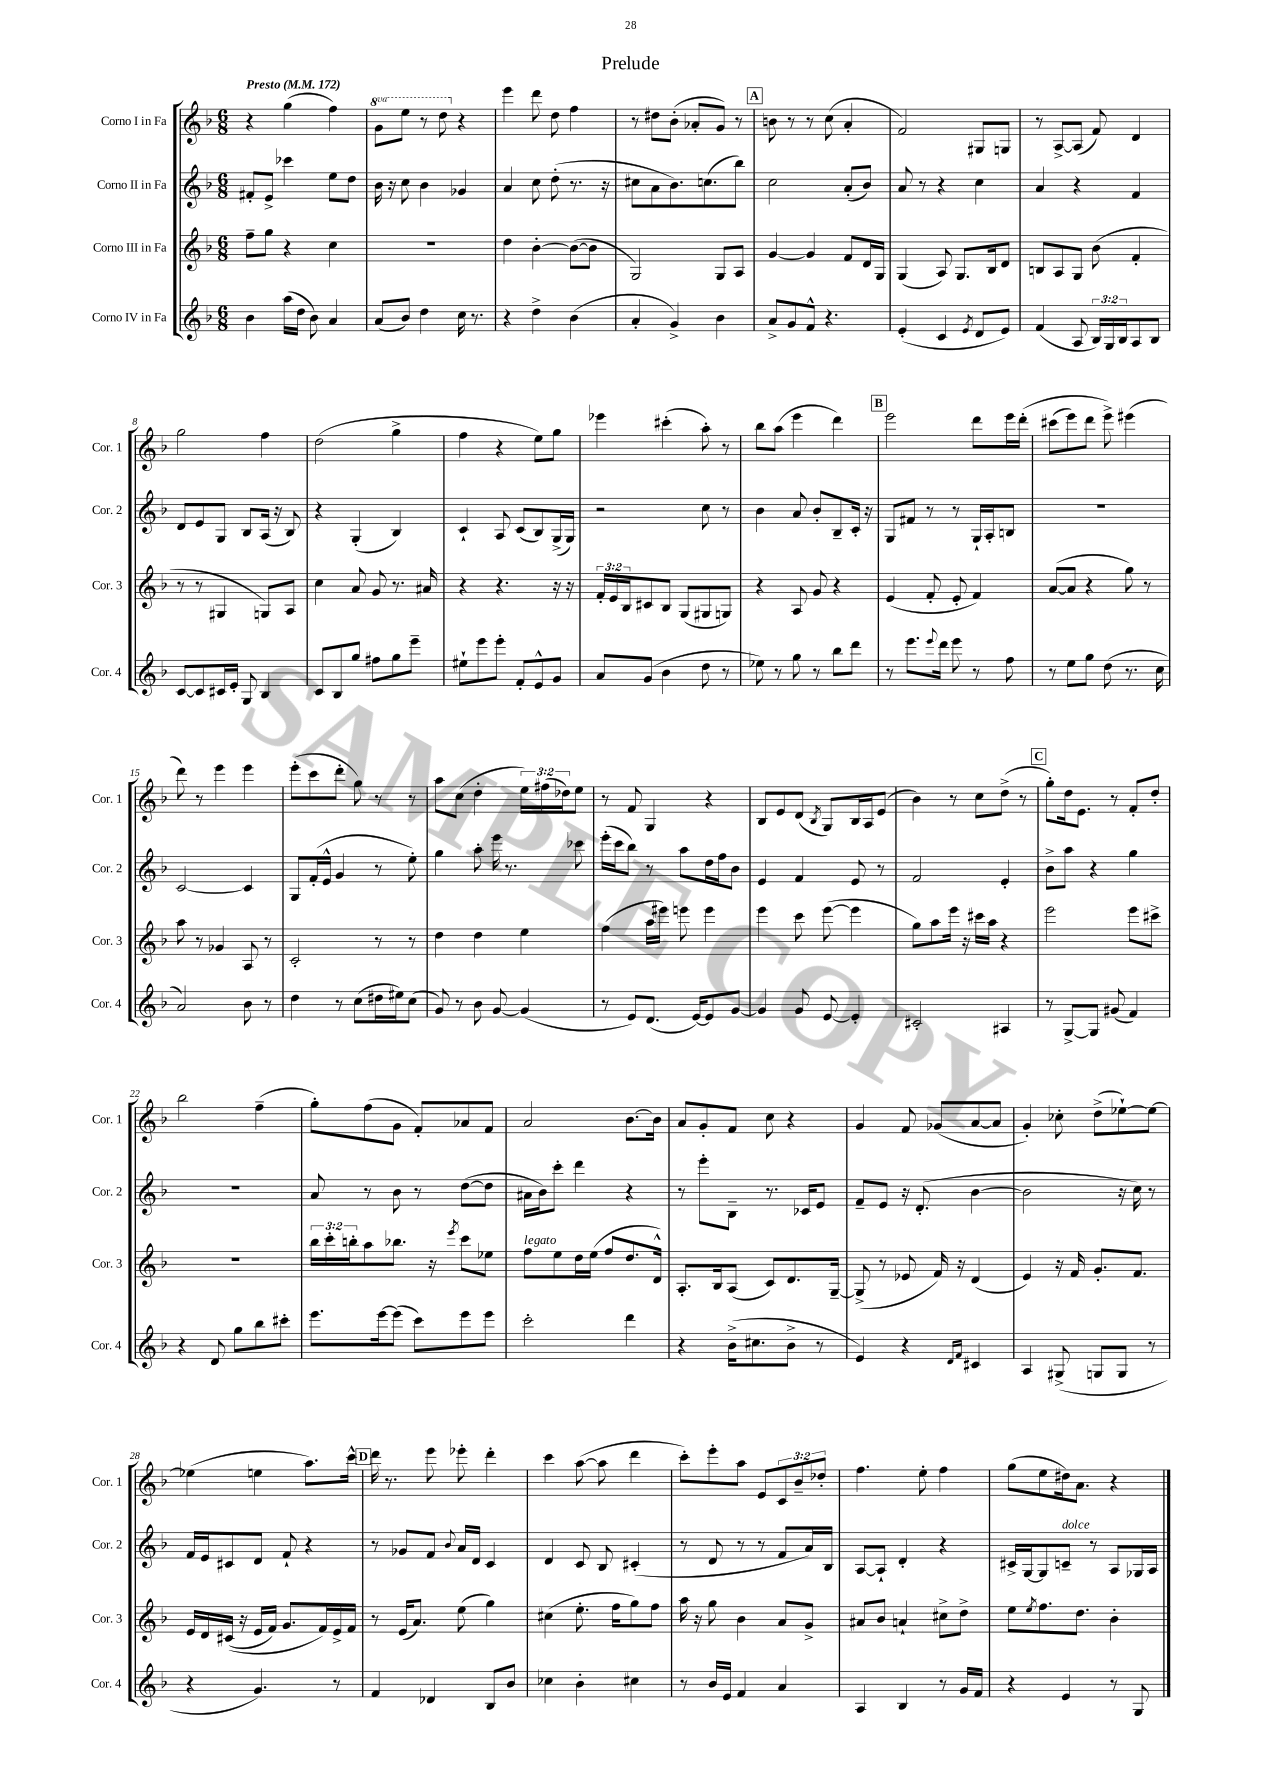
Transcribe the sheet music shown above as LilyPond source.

\header { title = "Prelude" }
<<
\new StaffGroup <<
\new Staff = "s0" \with { instrumentName = "Corno I in Fa" shortInstrumentName = "Cor. 1" } {
    \clef treble \key f \major \numericTimeSignature \time 6/8 \override Staff.TupletNumber.text = #tuplet-number::calc-fraction-text \set Staff.ottavationMarkups = #ottavation-simple-ordinals \tempo "Presto" 4 = 172
    r4 g''4( f''4) |
    \ottava #1 g''8 e'''8 r8 d'''8 \ottava #0 r4 |
    e'''4 d'''8 d''8 f''4 |
    r8 dis''8 bes'8-.( aes'8-. g'8) r8 |
    \mark \markup { \box "A" } b'8 r8 r8 c''8( a'4-. |
    f'2) gis8 g8 |
    r8 a8~-> a8( f'8) d'4 |
    g''2 f''4 |
    d''2( g''4-> |
    f''4 r4 e''8) g''8 |
    ees'''4 cis'''4-.( a''8-.) r8 |
    bes''8 a''8( e'''4 d'''4) |
    \mark \markup { \box "B" } e'''2 d'''8 e'''16 d'''16-.\( |
    cis'''8( e'''8) d'''8 e'''8->\) eis'''4( |
    d'''8) r8 e'''4 e'''4 |
    e'''8-.( c'''8 d'''8-. g''8) r8 r8 |
    a''8 c''8( d''4-. \tuplet 3/2 { e''16) fis''16( des''16) } e''8 |
    r8 f'8 g4 r4 |
    bes8 e'8 d'8( \acciaccatura { bes8 } g8) bes16 a16 e'8( |
    bes'4) r8 c''8 d''8->( r8 |
    \mark \markup { \box "C" } g''8-.) d''16 e'8. r8 f'8-. d''8-. |
    bes''2 f''4--( |
    g''8-.) f''8( g'8 f'8-.) aes'8 f'8 |
    a'2 bes'8.~ bes'16 |
    a'8 g'8-. f'8 c''8 r4 |
    g'4 f'8 ges'8( a'8~ a'8 |
    g'4-.) ces''8-. d''8->( ees''8~-!) ees''8~ |
    ees''4( e''4 a''8.) c'''16-^ |
    \mark \markup { \box "D" } d'''16 r8. e'''8 ees'''8-. d'''4-. |
    c'''4 a''8~( a''8 d'''4 |
    c'''8-.) e'''8-. a''8 e'8 \tuplet 3/2 { c'8 bes'8-- des''8-. } |
    f''4. e''8-. f''4 |
    g''8( e''8 dis''16) a'8. r4 \bar "|." |
}
\new Staff = "s1" \with { instrumentName = "Corno II in Fa" shortInstrumentName = "Cor. 2" } {
    \clef treble \key f \major \numericTimeSignature \time 6/8
    fis'8-. e'8-> ces'''4 e''8 d''8 |
    bes'16 r16 c''8 bes'4 ges'4 |
    a'4 c''8 d''8-.( r8. r16 |
    cis''8 a'8 bes'8.) c''8.( bes''8) |
    \mark \markup { \box "A" } c''2 a'8-.( bes'8) |
    a'8 r8 r4 c''4 |
    a'4 r4 f'4 |
    d'8 e'8 g8 bes8 a16( r16 bes8) |
    r4 g4-.( bes4) |
    c'4-! a8 c'8( bes8) g16->( g16) |
    r2 c''8 r8 |
    bes'4 a'8 bes'8-. bes8-- c'16-. r16 |
    \mark \markup { \box "B" } g8 fis'8 r8 r8 g16-! a16-. b8 |
    R2. |
    c'2~ c'4 |
    g8 f'16-.( e'16-^ g'4 r8 e''8-.) |
    g''4 a''8-. e'''16 r8. ces'''8 |
    e'''16-.( c'''16 bes''8) r8 a''8 d''16 f''16 bes'8 |
    e'4 f'4 e'8 r8 |
    f'2 e'4-. |
    \mark \markup { \box "C" } bes'8-> a''8 r4 g''4 |
    R2. |
    a'8 r8 bes'8 r8 d''8~( d''8 |
    ais'16 bes'16) c'''8-. d'''4 r4 |
    r8 e'''8-. bes8-- r8. ces'16 e'8 |
    f'8-- e'8 r16 d'8.-.( bes'4~ |
    bes'2 r16 c''16) r8 |
    f'16 e'16 cis'8 d'8 f'8-! r4 |
    \mark \markup { \box "D" } r8 ges'8 f'8 \appoggiatura { bes'8 } a'16 d'16 c'4 |
    d'4 c'8 bes8 cis'4-.( |
    r8 d'8 r8 r8 f'8 a'16) bes16 |
    a8~ a8-! d'4-. r4 |
    cis'16-> g16~ g8 c'8--^\markup { \italic "dolce" } r8 a8 ges16 a16 \bar "|." |
}
\new Staff = "s2" \with { instrumentName = "Corno III in Fa" shortInstrumentName = "Cor. 3" } {
    \clef treble \key f \major \numericTimeSignature \time 6/8 \override Staff.TupletNumber.text = #tuplet-number::calc-fraction-text
    f''8-- g''8 r4 c''4 |
    R2. |
    d''4 bes'4~-. bes'8~( bes'8 |
    g2) g8 a8 |
    \mark \markup { \box "A" } g'4~ g'4 f'8 d'16 g16 |
    g4( a8) g8. bes16 d'8 |
    b8 a8 g8 bes'8( f'4-. |
    r8 r8 gis4 g8) a8 |
    c''4 a'8 g'8 r8. ais'16 |
    r4 r4. r16 r16 |
    \tuplet 3/2 { f'16-. e'16 bes16 } cis'8 bes8 g8( gis8 g8) |
    r4 a8 g'8 r4 |
    \mark \markup { \box "B" } e'4( f'8-. e'8-. f'4) |
    a'8~( a'8 r4 g''8) r8 |
    a''8 r8 ges'4 a8 r8 |
    c'2-. r8 r8 |
    d''4 d''4 e''4 |
    f''4( a''16 eis'''16) e'''8 e'''4 |
    e'''4 c'''8 e'''8~( e'''4 |
    g''8) a''8 e'''16 r16 cis'''16 a''16 r4 |
    \mark \markup { \box "C" } e'''2 e'''8 cis'''8-> |
    R2. |
    \tuplet 3/2 { bes''16 c'''16-. b''16-. } a''8 bes''8. r16 \acciaccatura { e'''8 } c'''8 ees''8 |
    f''8^\markup { \italic "legato" } e''8 d''16 e''16( f''8 d''8. d'16-^) |
    a8.-. bes16 a8( c'8) d'8. g16~-- |
    g8->( r8 ees'8 f'16) r16 d'4( |
    e'4) r16 f'16 g'8.-. f'8. |
    e'16 d'16 cis'16(\( r16 e'16 f'16) g'8. f'16\) e'16-> f'16 |
    \mark \markup { \box "D" } r8 e'16( a'8.) e''8( g''4) |
    cis''4( e''8.-. f''16 g''8) f''8 |
    a''16 r16 g''8 bes'4 a'8 g'8-> |
    ais'8 bes'8 a'4-! cis''8-> d''8-> |
    e''8 \acciaccatura { e''8 } f''8. d''8. bes'4-. \bar "|." |
}
\new Staff = "s3" \with { instrumentName = "Corno IV in Fa" shortInstrumentName = "Cor. 4" } {
    \clef treble \key f \major \numericTimeSignature \time 6/8 \override Staff.TupletNumber.text = #tuplet-number::calc-fraction-text
    bes'4 a''16( d''16 bes'8) a'4 |
    a'8( bes'8) d''4 c''16 r8. |
    r4 d''4-> bes'4( |
    a'4-. g'4->) bes'4 |
    \mark \markup { \box "A" } a'8-> g'8 f'8-^ r4. |
    e'4-.( c'4 \acciaccatura { e'8 } d'8 e'8) |
    f'4( a8 \tuplet 3/2 { bes16) g16 bes16 } a8 bes8 |
    c'8~ c'8 cis'16 e'16-. g8 bes4 |
    c'8 bes8 g''8 fis''8 g''8 e'''8-- |
    eis''8-! e'''8 e'''8-. f'8-. e'8-^ g'8 |
    a'8 g'8( bes'4 d''8 r8 |
    ees''8) r8 g''8 r8 bes''8 d'''8 |
    \mark \markup { \box "B" } r8 e'''8. \appoggiatura { e'''8 } d'''16 e'''8 r8 f''8 |
    r8 e''8 g''8 d''8( r8. c''16 |
    a'2) bes'8 r8 |
    d''4 r8 c''8( dis''16 eis''16) c''8( |
    g'8) r8 bes'8 g'8~ g'4( |
    r8 e'8) d'8.( e'16~) e'8 g'8~ |
    g'4 g'8 e'8~ e'4-. |
    cis'2-. ais4 |
    \mark \markup { \box "C" } r8 g8~-> g8 gis'8( f'4) |
    r4 d'8 g''8 bes''8 cis'''8-. |
    e'''8. e'''16~ e'''8( c'''8) e'''8 e'''8 |
    c'''2-. d'''4 |
    r4 bes'16->( cis''8. bes'8-> r8 |
    e'4) r4 \grace { d'16 f'16 } cis'4 |
    a4 gis8->( g8 g8 r8 |
    r4 g'4.) r8 |
    \mark \markup { \box "D" } f'4 des'4 bes8 bes'8 |
    ces''4 bes'4-. cis''4 |
    r8 bes'16 e'16 f'4 a'4 |
    a4 bes4 r8 g'16 f'16 |
    r4 e'4 r8 g8 \bar "|." |
}
>>
>>
